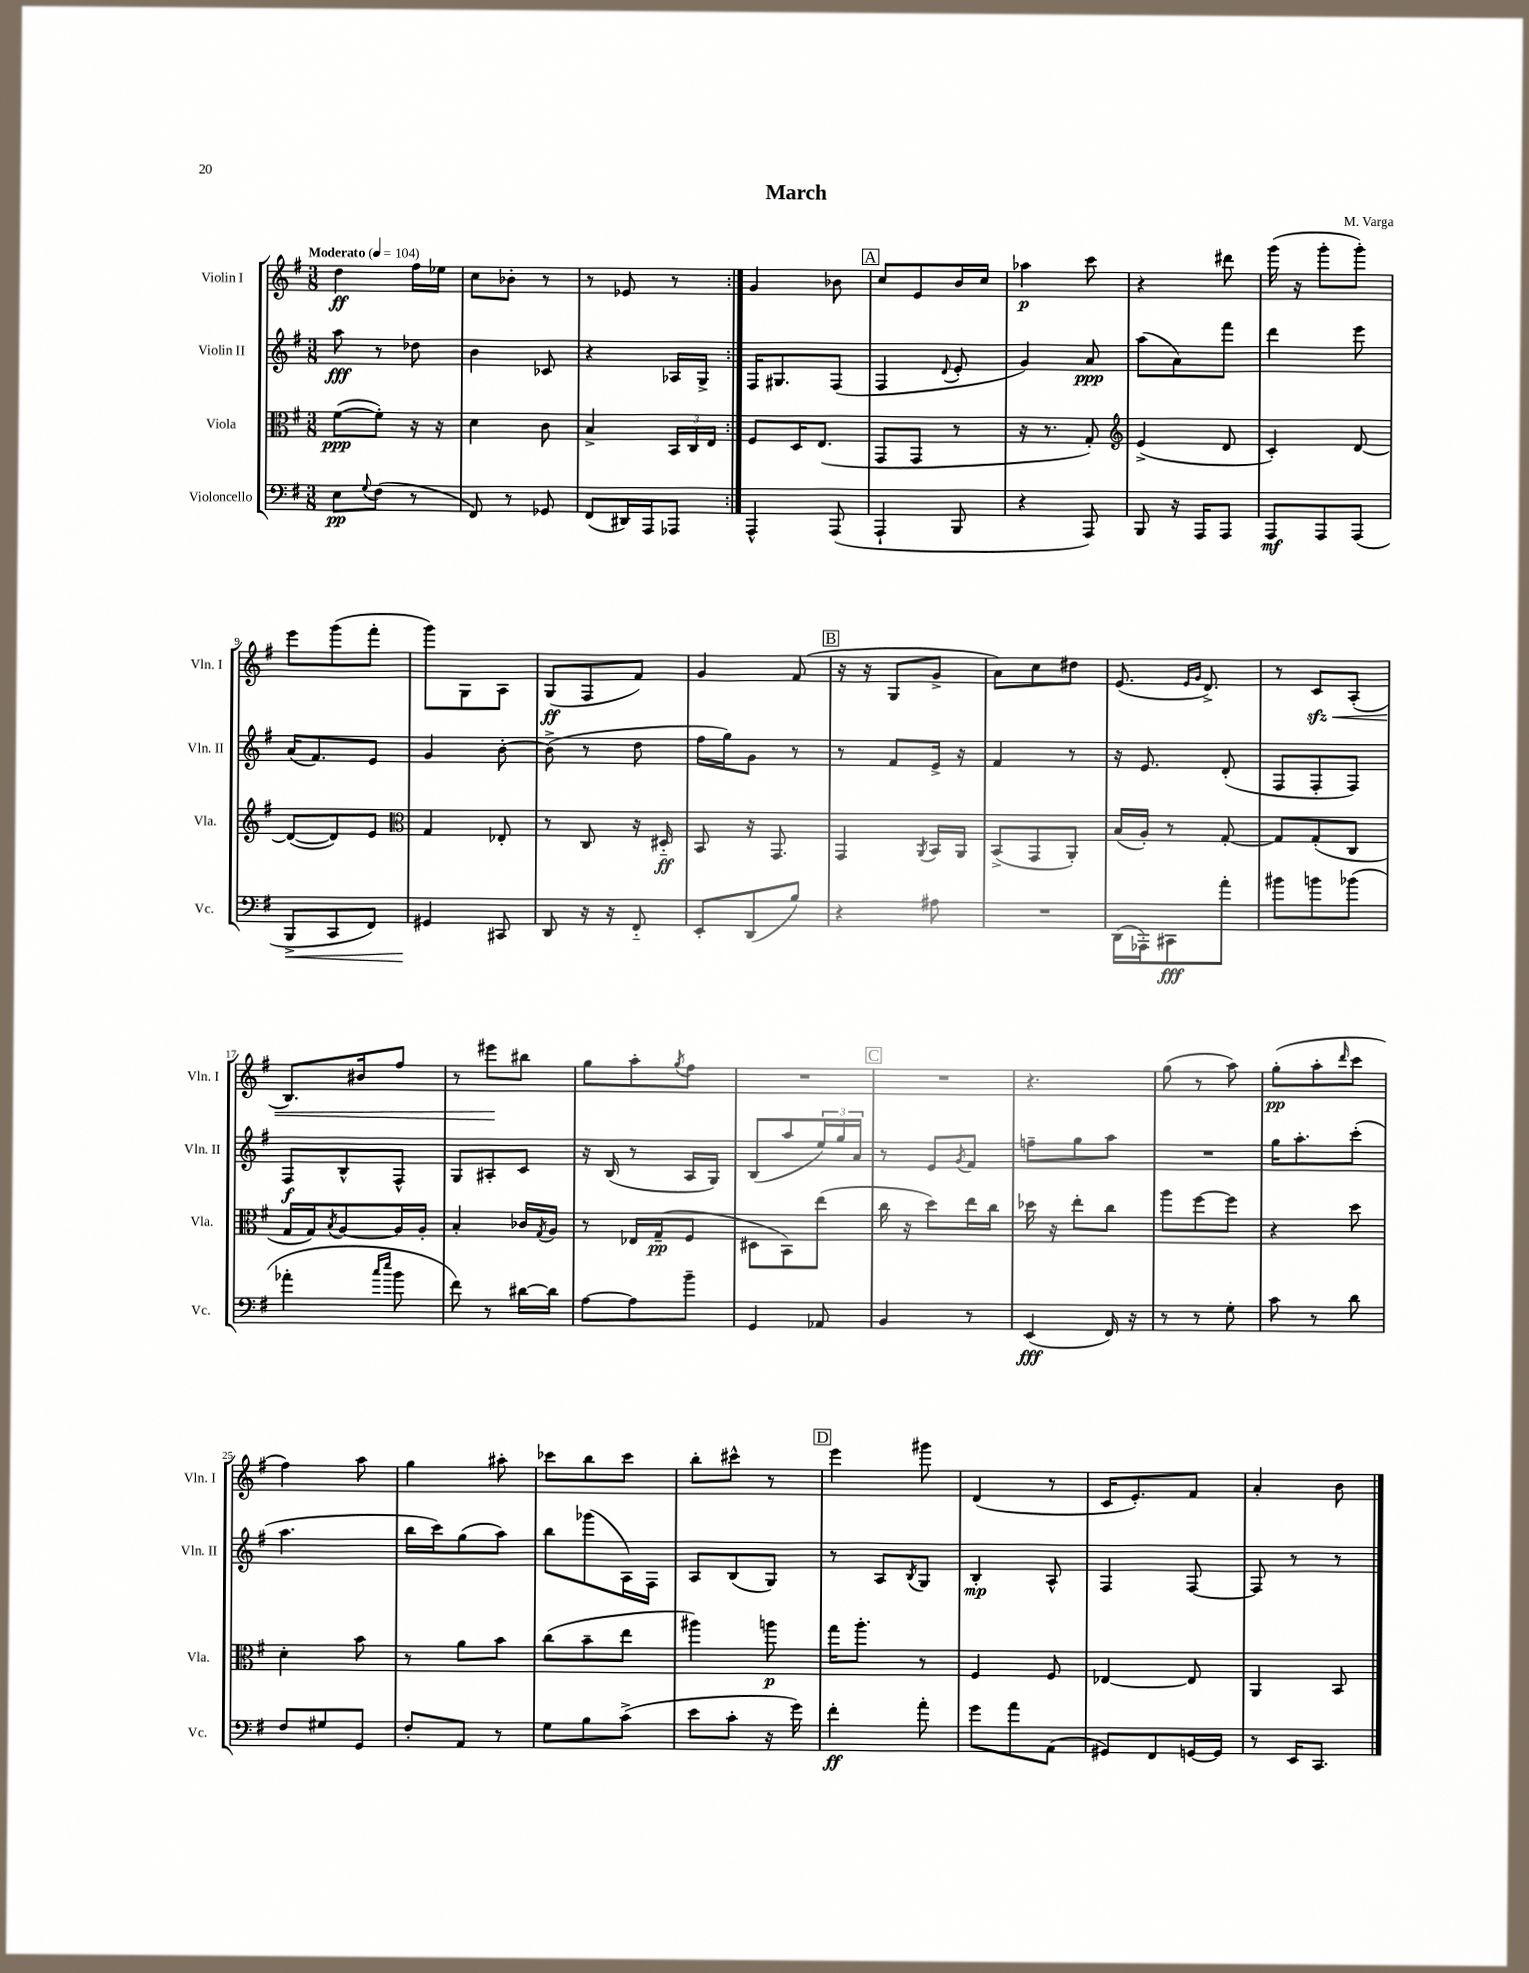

**kern	**kern	**kern	**kern
*staff4	*staff3	*staff2	*staff1
*clefF4	*clefC3	*clefG2	*clefG2
*k[f#]	*k[f#]	*k[f#]	*k[f#]
*M3/8	*M3/8	*M3/8	*M3/8
*MM104	*MM104	*MM104	*MM104
8E	([8f#	8aa	4dd
8qqG	.	.	.
(8F#	8f#'])	8r	.
8r	16r	8dd-	16ff#
.	16r	.	16ee-
=	=	=	=
8FF#)	4d	4b	8cc
8r	.	.	8b-'
8GG-	8c	8c-	8r
=	=	=	=
(8FF#	4B^	4r	8r
16DD#)	.	.	8e-
16AAA	.	.	.
8AAA-	24BB	16A-	8r
.	24C	.	.
.	.	16G^	.
.	24E	.	.
=:|!	=:|!	=:|!	=:|!
4AAA^^	8F#	16F#	4g
.	.	8.G#	.
.	16D	.	.
.	(8.E	.	.
(8AAA	.	(8F#	8b-
=	=	=	=
4AAA`	8GG	4F#	8cc
.	8GG	.	8e
.	.	8qqd	.
8BBB	8r	8e'	16b
.	.	.	16cc
=	=	=	=
4r	16r	4g)	4aa-
.	8.r	.	.
8AAA)	8G')	8a	8ccc
=	=	=	=
*	*clefG2	*	*
8BBB	(4e^	(8aa	4r
16r	.	8a)	.
16AAA	.	.	.
8AAA	8d	8fff#	8ddd#
=	=	=	=
8AAA	4c')	4ddd	(16ggg
.	.	.	16r
8AAA	.	.	8ggg'
(8AAA	[8d	8eee	8ggg')
=	=	=	=
8BBB^	(8d_	(16a	8eee
.	.	8.f#)	.
8CC	8d])	.	(8ggg
8FF#)	8e	8e	8fff#'
=	=	=	=
*	*clefC3	*	*
4GG#	4G	4g	8ggg)
.	.	.	8G
8CC#	8E-'	[8b'	8A
=	=	=	=
8DD	8r	(8b^]	(8G
16r	8C	8r	8F#
16r	.	.	.
8FF#'~	16r	8dd	8f#)
.	16D#'~	.	.
=	=	=	=
8EE'	8BB	16ff#	4g
.	.	16gg)	.
(8DD	16r	8g	.
.	8.GG	.	.
8B)	.	8r	(8f#
=	=	=	=
4r	4GG	8r	16r
.	.	.	16r
.	.	8f#	8G
.	8qAA	.	.
8A#	16BB	16e^	8g^
.	16AA	16r	.
=	=	=	=
4.r	(8BB^	4f#	8a)
.	8GG	.	8cc
.	8AA')	8r	8dd#
=	=	=	=
(16DD	(16B	16r	(8.e
16AAA-')	16A')	8.e	.
8CC#	8r	.	.
.	.	.	16qqe
.	.	.	16qqg
.	.	.	8.d^)
8a'	[8G'	(8d'	.
=	=	=	=
8b#	8G]	8F#	8r
8b	(8G'	8F#'	8c
(8b-	8C	8F#)	(8A'
=	=	=	=
4a-'	16G	8F#	8.B)
.	16G)	.	.
.	8qB	.	.
.	[8A	8B^^	.
.	.	.	16b#
16qqcc	.	.	.
16qqee	.	.	.
8b	16A]	8F#^^	8ff#
.	16A'	.	.
=	=	=	=
8f#)	4B'	8G	8r
8r	.	8A#'	8eee#
[16d#	16c-	8c	8bb#
.	8qG	.	.
16d#]	16A	.	.
=	=	=	=
[8A	8r	16r	8gg
.	.	(16B	.
8A]	16E-	8r	8aa'
.	(16G~	.	.
.	.	.	8qgg
8b~	8F#	16A	8ff#
.	.	16G)	.
=	=	=	=
4GG	8D#	(8B	4.r
.	8BB)	8aa	.
8AA-	(8ee	24ee)	.
.	.	24gg	.
.	.	24a	.
=	=	=	=
4BB	16cc	8r	4.r
.	16r	.	.
.	8dd)	8e	.
.	.	8qg	.
8r	16ee	8f#	.
.	16cc	.	.
=	=	=	=
(4EE	16dd-	8ff~	4.r
.	16r	.	.
.	8ee'	8gg	.
16FF#)	8cc	8aa	.
16r	.	.	.
=	=	=	=
8r	8aa	4.r	(8gg
8r	[8ff#	.	8r
8G'	8ff#]	.	8aa)
=	=	=	=
8c	4r	16gg	(8gg'
.	.	8.aa'	.
8r	.	.	8aa'
.	.	.	16qqddd
8d	8dd	(8ccc'	8ccc
=	=	=	=
8F#	4d'	4.aa	4ff#)
8G#	.	.	.
8GG	8b	.	8aa
=	=	=	=
8F#'	8r	16bb	4gg
.	.	16ccc)	.
8AA	8a	(8gg	.
8r	8b	8aa)	8aa#'
=	=	=	=
8G	(8cc	8bb	8ccc-
8B	8b~	(8ggg-	8bb
(8c^	8ee	16A)	8ccc-
.	.	16F#	.
=	=	=	=
8e	4aa#)	8A	8bb'
8c'	.	(8B	8ccc#^^
16r	8aa	8G)	8r
16g)	.	.	.
=	=	=	=
4f#'	16gg	8r	4eee
.	8.aa'	.	.
.	.	8A	.
.	.	8qB	.
8a'	8r	8G	8ggg#
=	=	=	=
8g	4F#	4B'	(4d
8a	.	.	.
(8AA	8F#	8A^^	8r
=	=	=	=
8GG#)	[4E-	4F#	16c
.	.	.	8.e')
8FF#	.	.	.
[16GG	8E-]	[8F#	8f#
16GG]	.	.	.
=	=	=	=
8r	4AA	8F#]	4a'
16EE	.	8r	.
8.CC	.	.	.
.	8BB	8r	8b
==	==	==	==
*-	*-	*-	*-
